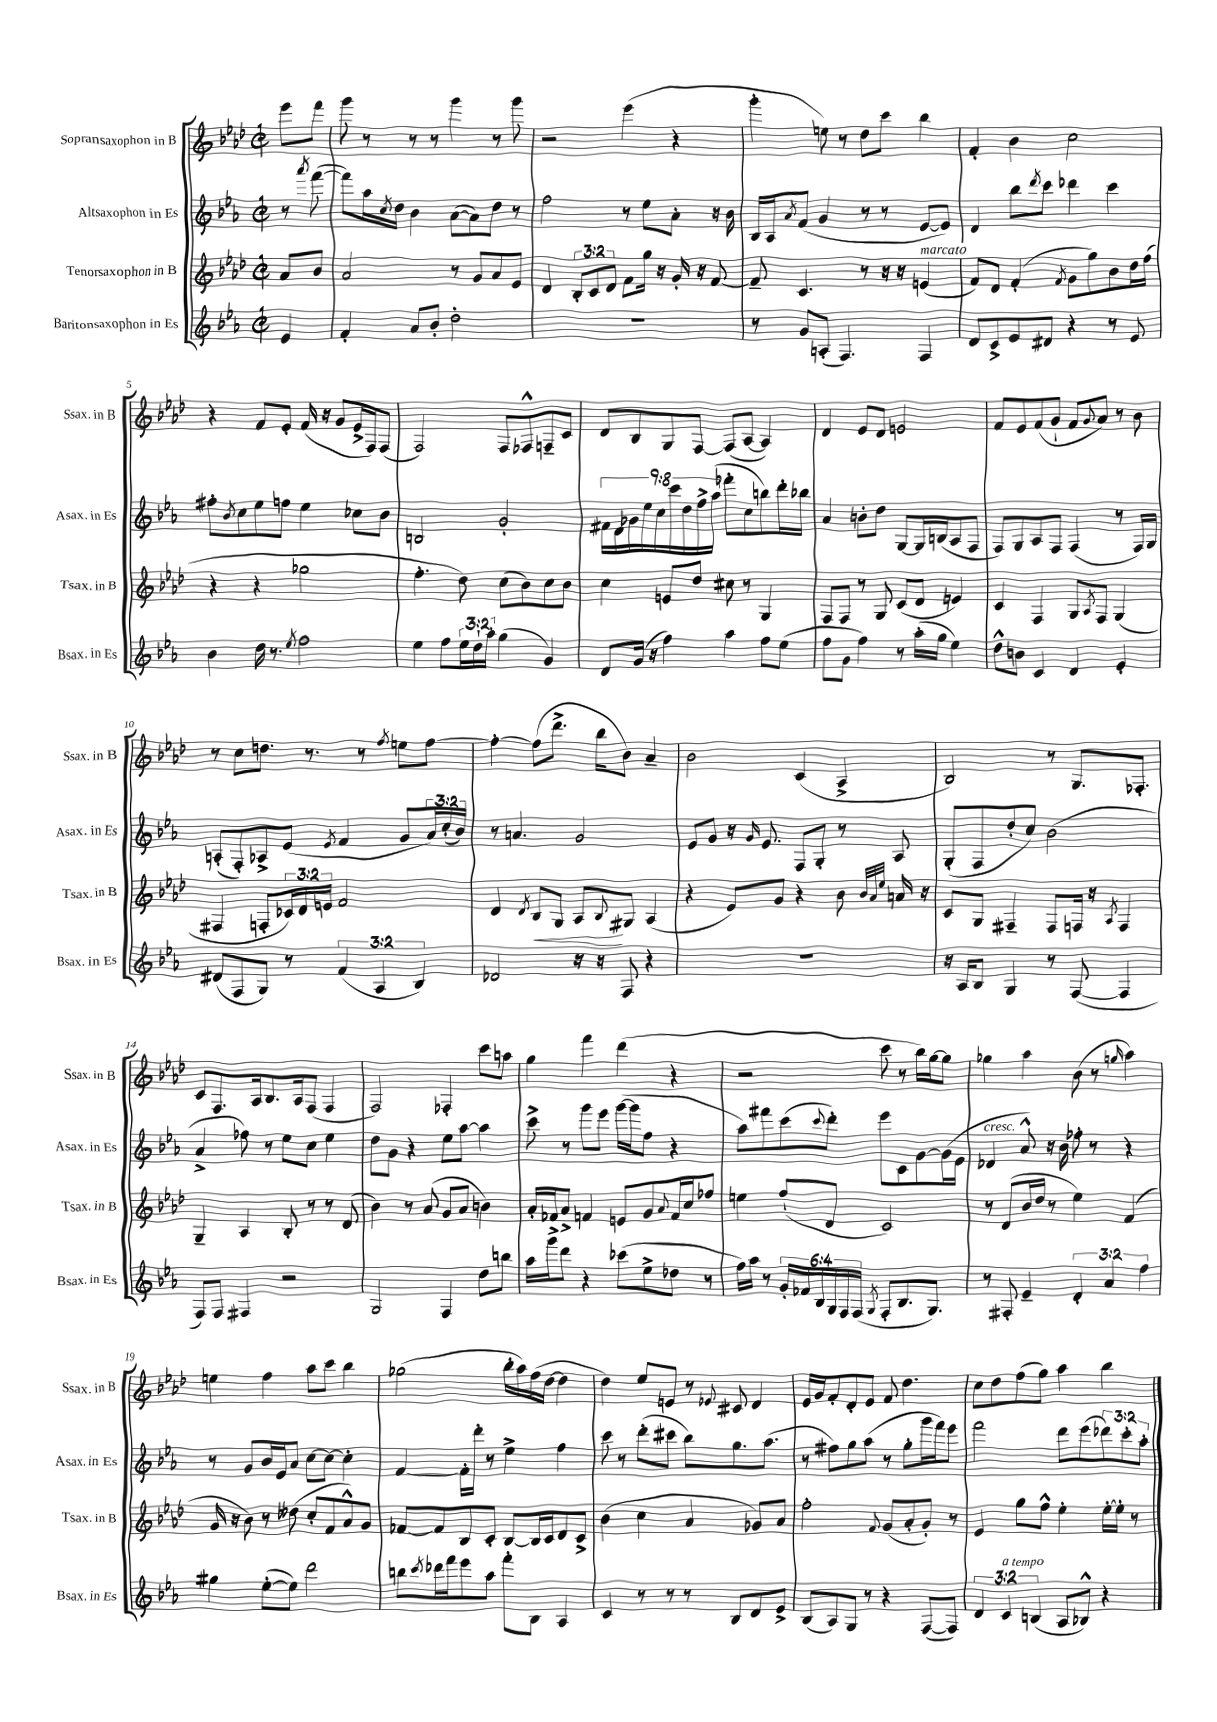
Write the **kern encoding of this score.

**kern	**kern	**dynam	**kern	**kern
*part4	*part3	*part3	*part2	*part1
*staff4	*staff3	*staff3	*staff2	*staff1
*I"Baritonsaxophon in Es	*I"Tenorsaxophon in B	*	*I"Altsaxophon in Es	*I"Sopransaxophon in B
*I'Bsax. in Es	*I'Tsax. in B	*	*I'Asax. in Es	*I'Ssax. in B
*clefG2	*clefG2	*	*clefG2	*clefG2
*k[b-e-a-]	*k[b-e-a-d-]	*	*k[b-e-a-]	*k[b-e-a-d-]
*M2/2	*M2/2	*	*M2/2	*M2/2
*met(c|)	*met(c|)	*	*met(c|)	*met(c|)
=	=	=	=	=
4e-/	8a-/L	.	8r	8eee-\L
.	.	.	8qaaa-/	.
.	8b-/J	.	([8fff\	8fff\J
=1	=1	=1	=1	=1
4f'/	2a-/	.	8fff\L])	8ggg\
.	.	.	16aa-\L	8r
.	.	.	8qcc/	.
.	.	.	16dd\JJ	.
8a-/L	.	.	4b-\	8r
8b-'/J	.	.	.	8r
2dd'\	8r	.	([8a-\L	4ggg\
.	8g/L	.	8a-\])	.
.	8a-/	.	8dd\J	8r
.	8e-/J	.	8r	8ggg\
=2	=2	=2	=2	=2
1r	4d-/	.	2ff\	2r
.	12B-'/L	.	.	.
.	12c/	.	.	.
.	12d-/J	.	.	.
.	8f\L	.	8r	(4eee-\
.	16gg\Jk	.	8ee-\L	.
.	16r	.	.	.
.	16g'/	.	8a-'\J	4r
.	16r	.	.	.
.	[8f/	.	16r	.
.	.	.	16b-\	.
=3	=3	=3	=3	=3
8r	8f~/]	.	16B-/LL	4ggg'\
.	.	.	16A-/J	.
.	.	.	8qa-/	.
8g/L	4.c/	.	(8f/J	.
(8An'/J	.	.	4g/	8een\)
4.F/)	.	.	.	8r
.	8r	.	8r	8dd-\L
.	16r	.	8r	8ccc\J
.	16r	.	.	.
!	!LO:TX:a:i:t=marcato	!	!	!
4F/	(4en/	.	[8e-/L	4bb-\
.	.	.	8e-/J])	.
=4	=4	=4	=4	=4
8d/L	8f/L)	.	4d/	4f'/
8c^/	8d-/J	.	.	.
8e-/	(4f'/	.	8bb-\L	4b-\
.	.	.	8qddd/	.
8d#X/J	.	.	8ccc\J	.
.	8qf/	.	.	.
4r	8g\L	.	4ddd-X\	2cc\
.	8gg\)	.	.	.
8r	8b-\	.	4ccc\	.
8e-/	16dd-\L	.	.	.
.	(16ff\JJ	.	.	.
!!LO:LB:g=z
=5	=5	=5	=5	=5
4b-\	4r	.	8ff#X'\L	4r
.	.	.	8qb-/	.
.	.	.	8cc\	.
16dd\	4r	.	8ee-\	8f/L
8.r	.	.	.	.
.	.	.	8ffn\J	8e-'/J
8qee-/	.	.	.	.
2ff\	2gg-X\	.	4ee-\	(16f/
.	.	.	.	16r
.	.	.	.	8g/L
.	.	.	8cc-X\L	16e-^/L
.	.	.	.	16F/J)
.	.	.	8b-\J	(8F/J
=6	=6	=6	=6	=6
4ee-\	4.ff'\	.	2Bn/	2F/)
8ff\L	.	.	.	.
24ee-\L	8dd-\)	.	.	.
24dd`\	.	.	.	.
24aa-'\JJ	.	.	.	.
(4gg\	(8cc\L	.	2g'/	8F/L
.	8b-\)	.	.	8F-X^^/
4g/)	8cc\	.	.	8Fn~/
.	8b-\J	.	.	8c/J
=7	=7	=7	=7	=7
8d/L	4cc\	.	18f#X\LL	8d-/L
.	.	.	18d\	.
.	.	.	18g-X\	.
(16g/Jk	.	.	.	8B-/
.	.	.	18ee-\	.
16r	.	.	.	.
.	.	.	18cc\	.
4ff\)	8en/L	.	.	8G/
.	.	.	18ccc\	.
.	.	.	18dd\	.
.	8dd-/J	.	.	[8F/J
.	.	.	18ff^\	.
.	.	.	(18aa-\JJ	.
4aa-\	8cc#X\	.	8fff-X'\L	(8F/L]
.	8r	.	8cc\	[8A-/J
8ff\L	4G/	.	8bbn\)	4A-/])
(8ee-\J	.	.	16ddd'\L	.
.	.	.	16bb-X\JJ	.
=8	=8	=8	=8	=8
8ff\L	8F/L	.	4a-/	4d-/
8g\J	8F/J	.	.	.
4ff\)	8r	.	8bn'\L	8e-/L
.	8G/	.	8dd\J	8d-/J
8r	(8c/L	.	[8G/L	2en/
(16aa-'\LL	8d-/J	.	16G/L]	.
16gg\JJ	.	.	(16Bn/J	.
4ee-\)	4en/)	.	8A-/	.
.	.	.	8F/J	.
=9	=9	=9	=9	=9
8dd^^\L	4c/	.	8F/L)	8f/L
8bn\J	.	.	8G/	8e-/
4c/	4F/	.	8A-/	(8f/
.	.	.	8F/J	8g`/J
4d/	8G/L	.	(4F/	8f/L
.	8qA-/	.	.	8qqg/
.	8F/J	.	.	8a-/J)
4e-'/	(4G/	.	8r	8r
.	.	.	16F/LL)	8b-\
.	.	.	16G/JJ	.
!!LO:LB:g=z
=10	=10	=10	=10	=10
(8d#X/L	4F#X/	.	(8An'/L	8r
8F/	.	.	8F'/)	8cc\L
8G/J)	8Fn'/L	.	8A-X^/	8.ddn\J
8r	24c-X/L)	.	(8e-/J	.
.	24d-/	.	.	.
.	.	.	.	8.r
.	24en/JJ	.	.	.
.	.	.	8qe-/	.
(6f/	2f/	.	4f/	.
.	.	.	.	8r
6A-/	.	.	.	.
.	.	.	.	8qff/
.	.	.	8g/L	8een\L
6B-/)	.	.	.	.
.	.	.	24a-/L)	[8ff\J
.	.	.	(24cc'/	.
.	.	.	24b-/JJ)	.
=11	=11	=11	=11	=11
2d-X/	4d-/	.	8r	4ff'\_
.	.	.	4.an/	.
.	8qd-/	.	.	.
!	!	!LO:HP:b	!	!
.	8B-/L	<	.	(8ff\L]
.	8G/J	.	.	8.ddd-^\J
16r	8A-/L	.	2g/	.
16r	.	.	.	16bb-\KL
.	8qqB-/	.	.	.
8F/	8G#X/J	[	.	8b-\J)
4r	(4A-/	.	.	4a-~/
=12	=12	=12	=12	=12
1r	4r	.	8e-/L	2b-\
.	.	.	8g/J	.
.	8e-/L)	.	16r	.
.	.	.	16qqg/	.
.	.	.	8.e-/	.
.	8g/J	.	.	.
.	4r	.	8F/L	(4c/
.	.	.	8G'/J	.
.	8b-\	.	8r	4A-^/
.	32qqb-/LLL	.	.	.
.	32qqa-/	.	.	.
.	32qqee-/JJJ	.	.	.
.	16an/	.	8A-/	.
.	16r	.	.	.
=13	=13	=13	=13	=13
16r	8c/L	.	(8G'/L	2B-/)
16A-/KL	.	.	.	.
8B-/J	8G/J	.	8F/	.
4G/	4F#X~/	.	8dd'/	.
.	.	.	8cc/J)	.
8r	8F#/L	.	(2b-\	8r
([8F/	16Fn/Jk	.	.	8.G/L
.	16r	.	.	.
.	8qA-/	.	.	.
4F/]	4F/	.	.	.
.	.	.	.	8.F-X'/J
!!LO:LB:g=z
=14	=14	=14	=14	=14
8F/L)	4G~/	.	4a-^/	8c/L
8F/J	.	.	.	8.F/
4F#X/	4A-/	.	8ff-X\)	.
.	.	.	.	16A-/k
.	.	.	8r	8.B-/
2r	8B-'/	.	8ee-\L	.
.	.	.	.	16A-/k
.	8r	.	8cc\J	(8F/J
.	8r	.	4ee-\	4F/
.	(8d-/	.	.	.
=15	=15	=15	=15	=15
2G/	4b-\)	.	8dd\L	2F/)
.	.	.	8g\J	.
.	8r	.	4r	.
.	(8a-/	.	.	.
4F/	8g/L	.	8ee-\L	4F-X'/
.	8a-/J	.	[8aa-\J	.
8dd\L	4bn\)	.	4aa-\]	8ccc\L
8bbn\J	.	.	.	8aan\J
=16	=16	=16	=16	=16
16aa-\LL	16a-'/LL	.	8ccc^\	4gg\
16ggg^\J	16f-X/J	.	.	.
8ddd\J	8a-^/J	.	8r	.
4r	4fn/	.	8ggg\L	4fff\
.	.	.	8eee-\J	.
(8ccc-X\L	8en/L	.	([16ggg\LL	(4ddd-\
.	.	.	16ggg\J]	.
8ee-^\	8g/	.	8ff\J	.
.	8qqa-/	.	.	.
8dd-X\J	16f/L	.	4r	4r
.	16cc/J	.	.	.
8r	8ff-X/J	.	.	.
=17	=17	=17	=17	=17
16ff\LL)	4een\	.	8aa-\L)	2r
16aa-\JJ	.	.	.	.
8r	.	.	8fff#X\	.
24g'/LL	(8ff`/L	.	(8ccc\	.
24f-X/	.	.	.	.
24B-/	.	.	.	.
.	.	.	8qqccc/	.
24G/	8d-/J	.	8ddd'\J)	.
24F/	.	.	.	.
(24F/JJ	.	.	.	.
8qG/	.	.	.	.
8F'/L	2c/)	.	8eee-\L	8ccc\
8.B-/	.	.	8c\	8r
.	.	.	[8g\	16bb-\LL)
8.G/J)	.	.	.	[16gg\J
.	.	.	(16g\L]	8gg\J]
.	.	.	16e-\JJ	.
=18	=18	=18	=18	=18
!	!	!	!LO:TX:a:i:t=cresc.	!
8r	8r	.	4d-X/	4gg-X\
8F#X'/	(8d-/L	.	.	.
4e-~/	16b-/L	.	8a-^^/)	4aa-\
.	16dd-/JJ	.	.	.
.	8r	.	16r	.
.	.	.	16b-\	.
6d'/	4ee-\)	.	8ff-X'\	(8b-\
.	.	.	8r	8r
6a-/	.	.	.	.
.	.	.	.	16qqggn/
.	(4f/	.	4r	4aa-\)
6ff\	.	.	.	.
!!LO:LB:g=z
=19	=19	=19	=19	=19
4gg#X\	16g/	.	8r	4een\
.	16r	.	.	.
.	8b-\)	.	8g/L	.
([8ee-'\L	8r	.	16b-/L	4ff\
.	.	.	16e-/J	.
8ee-\J])	(8dd--X\	.	8a-/J	.
2ddd\	8cc'/L	.	[8cc\L	8aa-\L
.	8f/	.	8cc\J_	8ccc\J
.	8a-^^/)	.	4cc'\]	4bb-\
.	8g/J	.	.	.
=20	=20	=20	=20	=20
8bbn\L	[8f-X/L	.	[4f/	(2gg-X\
8qccc/	.	.	.	.
16ddd-X\L	8f-/]	.	.	.
16fff\J	.	.	.	.
8eee-\	8B-/	.	16f'\LL]	.
.	.	.	16ddd'\JJ	.
8aa-\J	8c'/J	.	8r	.
8fff'\L	[8B-/L	.	4ee-^\	16bb-'\LL
.	.	.	.	16aa-\)
8B-\J	16B-/L]	.	.	(16ff\
.	16c/J	.	.	[16dd-\JJ
4A-/	8d-/	.	4ff\	4dd-\]
.	8c^/J	.	.	.
=21	=21	=21	=21	=21
4c/	(4b-\	.	8ccc\	4dd-\)
.	.	.	8r	.
8r	4cc\	.	(8ddd'\L	8ee-/L
8r	.	.	8ccc#X\J	8en/J
8r	4a-/	.	8bb-\L)	8r
.	.	.	.	8qqe-X/
8B-/L	.	.	8.gg\	8c#X/
8d/	8g-X/L)	.	.	4d-/
.	.	.	(8.aa-\J	.
8e-^/J	8a-/J	.	.	.
=22	=22	=22	=22	=22
(8B-/L	2ff'\	.	8r	16e-/LL
.	.	.	.	16g/J
8A-/)	.	.	8ff#X\L)	8f'/
8G/J	.	.	8gg\	8d-'/
8r	.	.	(8aa-\J	8e-/J
.	8qqf/	.	.	.
4r	(8g/L	.	8r	8f/
.	8a-'/	.	8gg'\L	4.dd-\
([8F/L	8g'/J)	.	16ggg\L	.
.	.	.	16fff\J)	.
8F/J])	8r	.	8eee-\J	.
=23	=23	=23	=23	=23
6d/	4e-/	.	2fff\	8cc\L
.	.	.	.	8dd-\
!LO:TX:a:i:t=a tempo	!	!	!	!
6c/	.	.	.	.
.	8gg\L	.	.	(8ff\
(6Bn/	.	.	.	.
.	8ff^^\J	.	.	8gg\J)
8A-/L	4ee-'\	.	8ddd\L	4aa-\
8B-X^^/J)	.	.	(8eee-\	.
4r	[16ee-'\LL	.	12ddd-X\)	4bb-\
.	16ee-'\JJ]	.	.	.
.	.	.	12ccc'\	.
.	8r	.	.	.
.	.	.	12aa-'\J	.
==	==	==	==	==
*-	*-	*-	*-	*-
